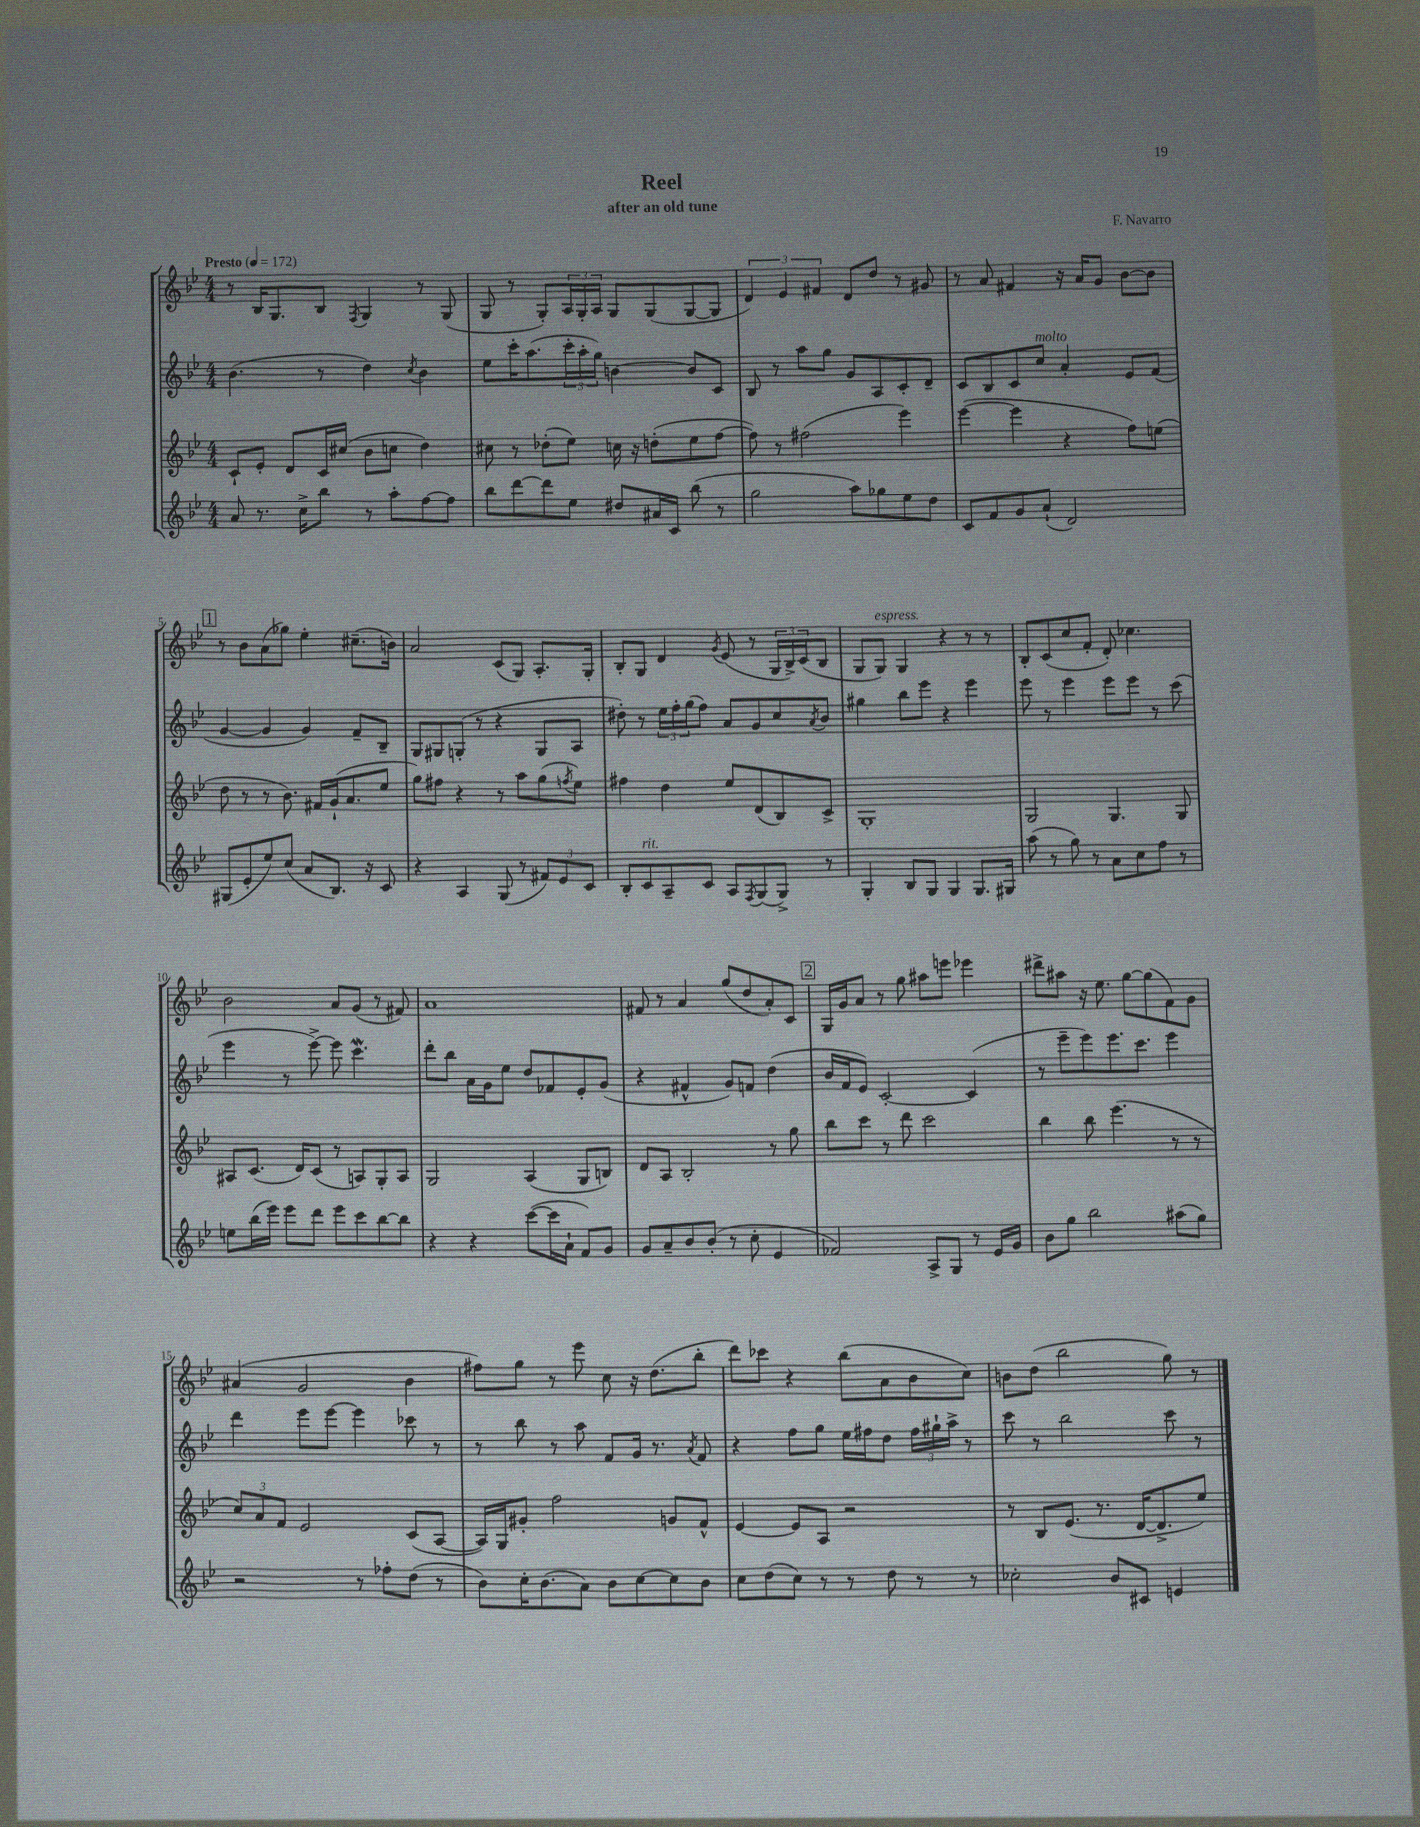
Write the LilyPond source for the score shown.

\header { title = "Reel" composer = "F. Navarro" subtitle = "after an old tune" }
<<
\new StaffGroup <<
\new Staff = "s0" {
    \clef treble \key bes \major \numericTimeSignature \time 4/4 \tempo "Presto" 4 = 172
    r8 bes16 g8. bes8 \acciaccatura { f8 } g4 r8 g8( |
    g8 r8 g8-.) \tuplet 3/2 { a16 g16-. a16 } g8 g8( g8~ g8 |
    \tuplet 3/2 { d'4) ees'4 fis'4 } d'8 d''8 r8 gis'8 |
    r8 a'8 fis'4 r16 a'16 g'8 bes'8~ bes'8 |
    \mark \markup { \box "1" } r8 bes'8 a'8( ges''8) ees''4-. cis''8.--( b'16) |
    a'2 c'8( g8) a8.-. g16-. |
    bes8-. g8 d'4 \acciaccatura { g'8 } ees'8( r8 \tuplet 3/2 { g16 bes16->) c'16( } bes8 |
    g8 g8^\markup { \italic "espress." }) g4 r4 r8 r8 |
    bes8-. c'8( c''8 f'8-. d'8-.) ces''4. |
    bes'2 a'8 g'8( r8 fis'8) |
    a'1 |
    fis'8 r8 a'4 g''8( d''8 a'8-.) c'8 |
    \mark \markup { \box "2" } g16 g'16 a'8 r8 g''8 ais''8 e'''8 ees'''4 |
    dis'''8-> ais''8 r16 ees''8. g''8~ g''8( f'8) g'8 |
    ais'4( g'2 bes'4 |
    fis''8) g''8 r8 ees'''8 c''8 r16 d''8.( bes''8-. |
    d'''8) ces'''8 r4 bes''8( a'8 bes'8 c''8) |
    b'8 d''8( bes''2 g''8) r8 \bar "|." |
}
\new Staff = "s1" {
    \clef treble \key bes \major \numericTimeSignature \time 4/4
    bes'4.( r8 d''4) \acciaccatura { c''8 } bes'4 |
    ees''8 c'''16-. a''8.( \tuplet 3/2 { c'''16-. a''16-. g''16) } b'4~ b'8 c'8 |
    bes8 r8 a''8 g''8 g'8 a8 c'8-. d'8-- |
    c'8 bes8 c'8 c''8^\markup { \italic "molto" } a'4-. ees'8 f'8( |
    \mark \markup { \box "1" } g'4~ g'4 g'4) f'8-- bes8-- |
    g8 gis8 g8-.( r8 r4 g8 a8 |
    dis''8-.) r8 \tuplet 3/2 { ees''16 f''16-. g''16( } f''8) a'8 g'8 c''8 \acciaccatura { a'8 } bes'8 |
    gis''4 bes''8 ees'''8 r4 ees'''4 |
    ees'''8 r8 ees'''4 ees'''8 ees'''8 r8 c'''8( |
    ees'''4 r8 ees'''8~->) ees'''8 c'''4.\mordent |
    d'''8-. bes''8 a'16 g'16 ees''8 d''8 fes'8 ees'8-. g'8( |
    r4 fis'4-^ g'8) f'8 d''4( |
    \mark \markup { \box "2" } bes'16 f'16 ees'8) c'2~-. c'4( |
    r8 ees'''8-- ees'''8) ees'''8. c'''8. ees'''4 |
    d'''4 ees'''8 ees'''8~ ees'''4 ces'''8 r8 |
    r8 bes''8 r8 a''8 f'8 g'16 r8. \acciaccatura { a'8 } f'8 |
    r4 f''8 g''8 ees''16 fis''16 d''8 \tuplet 3/2 { fis''16 gis''16-! a''16-> } r8 |
    c'''8 r8 bes''2 c'''8 r8 \bar "|." |
}
\new Staff = "s2" {
    \clef treble \key bes \major \numericTimeSignature \time 4/4
    c'8-! ees'8-. d'8 c'16 cis''16( bes'8 c''8 d''4) |
    cis''8 r8 des''8-.( ees''8) c''16 r16 d''8-.( ees''8 f''8~ |
    f''8) r8 fis''2( ees'''4) |
    ees'''4~( ees'''4 r4 f''8) e''8( |
    \mark \markup { \box "1" } d''8 r8 r8 bes'8.) fis'16 g'16-!( a'8. ees''8 |
    g''8) fis''8 r4 r8 a''8 g''8( \acciaccatura { f''8 } ees''8) |
    fis''4 d''4 ees''8 d'8( bes8) c'8-> |
    g1-. |
    g2 g4. g8 |
    ais8 c'8.( d'16) c'8( r8 a8) g8-. a8 |
    g2 a4( g8 b8) |
    d'8 a8 bes2-. r8 g''8 |
    \mark \markup { \box "2" } bes''8 c'''8 r8 d'''8 c'''2 |
    bes''4 bes''8 ees'''4.( r8 r8 |
    \tuplet 3/2 { c''8) a'8 f'8 } ees'2 c'8( a8~ |
    a16) g16 gis'8-. f''2 g'8 f'8-^ |
    ees'4~ ees'8 a8 r2 |
    r8 bes8 ees'8.( r8. d'16~ d'8.-> ees''8) \bar "|." |
}
\new Staff = "s3" {
    \clef treble \key bes \major \numericTimeSignature \time 4/4
    a'8 r8. c''16-> bes''8 r8 a''8-. f''8~ f''8 |
    bes''8 d'''8~ d'''8 ees''8 dis''8 ais'16 c'16 bes''8( r8 |
    g''2 a''8) ges''8 ees''8 d''8 |
    c'8 f'8 g'8 a'8-!( d'2) |
    \mark \markup { \box "1" } gis8( ees'8-. ees''8) c''8( a'8 bes8.) r16 c'8 |
    r4 a4 g8( r8 \tuplet 3/2 { fis'8) ees'8 c'8 } |
    bes8-. c'8^\markup { \italic "rit." } a8-- c'8 a8 \acciaccatura { f8 } g8( g8->) r8 |
    g4-. bes8 g8 g4 g8. gis16 |
    a''8( r8 g''8) r8 a'8 c''8 f''8 r8 |
    e''8 bes''16( ees'''16) ees'''8 d'''8 ees'''8 c'''8 bes''8~ bes''8 |
    r4 r4 c'''8~( c'''16 a'16-! f'8) g'8 |
    g'8 a'8-- bes'8 bes'8-.( r8 c''8-. ees'4 |
    \mark \markup { \box "2" } fes'2) a8-> g8 r8 ees'16 g'16 |
    bes'8 g''8 bes''2 ais''8( g''8) |
    r2 r8 fes''8-. d''8( r8 |
    bes'8) c''16-. bes'8.( a'8) bes'8 c''8~ c''8 bes'8 |
    c''8 d''8( c''8) r8 r8 d''8 r8 r8 |
    ces''2-. bes'8 cis'8 e'4 \bar "|." |
}
>>
>>
